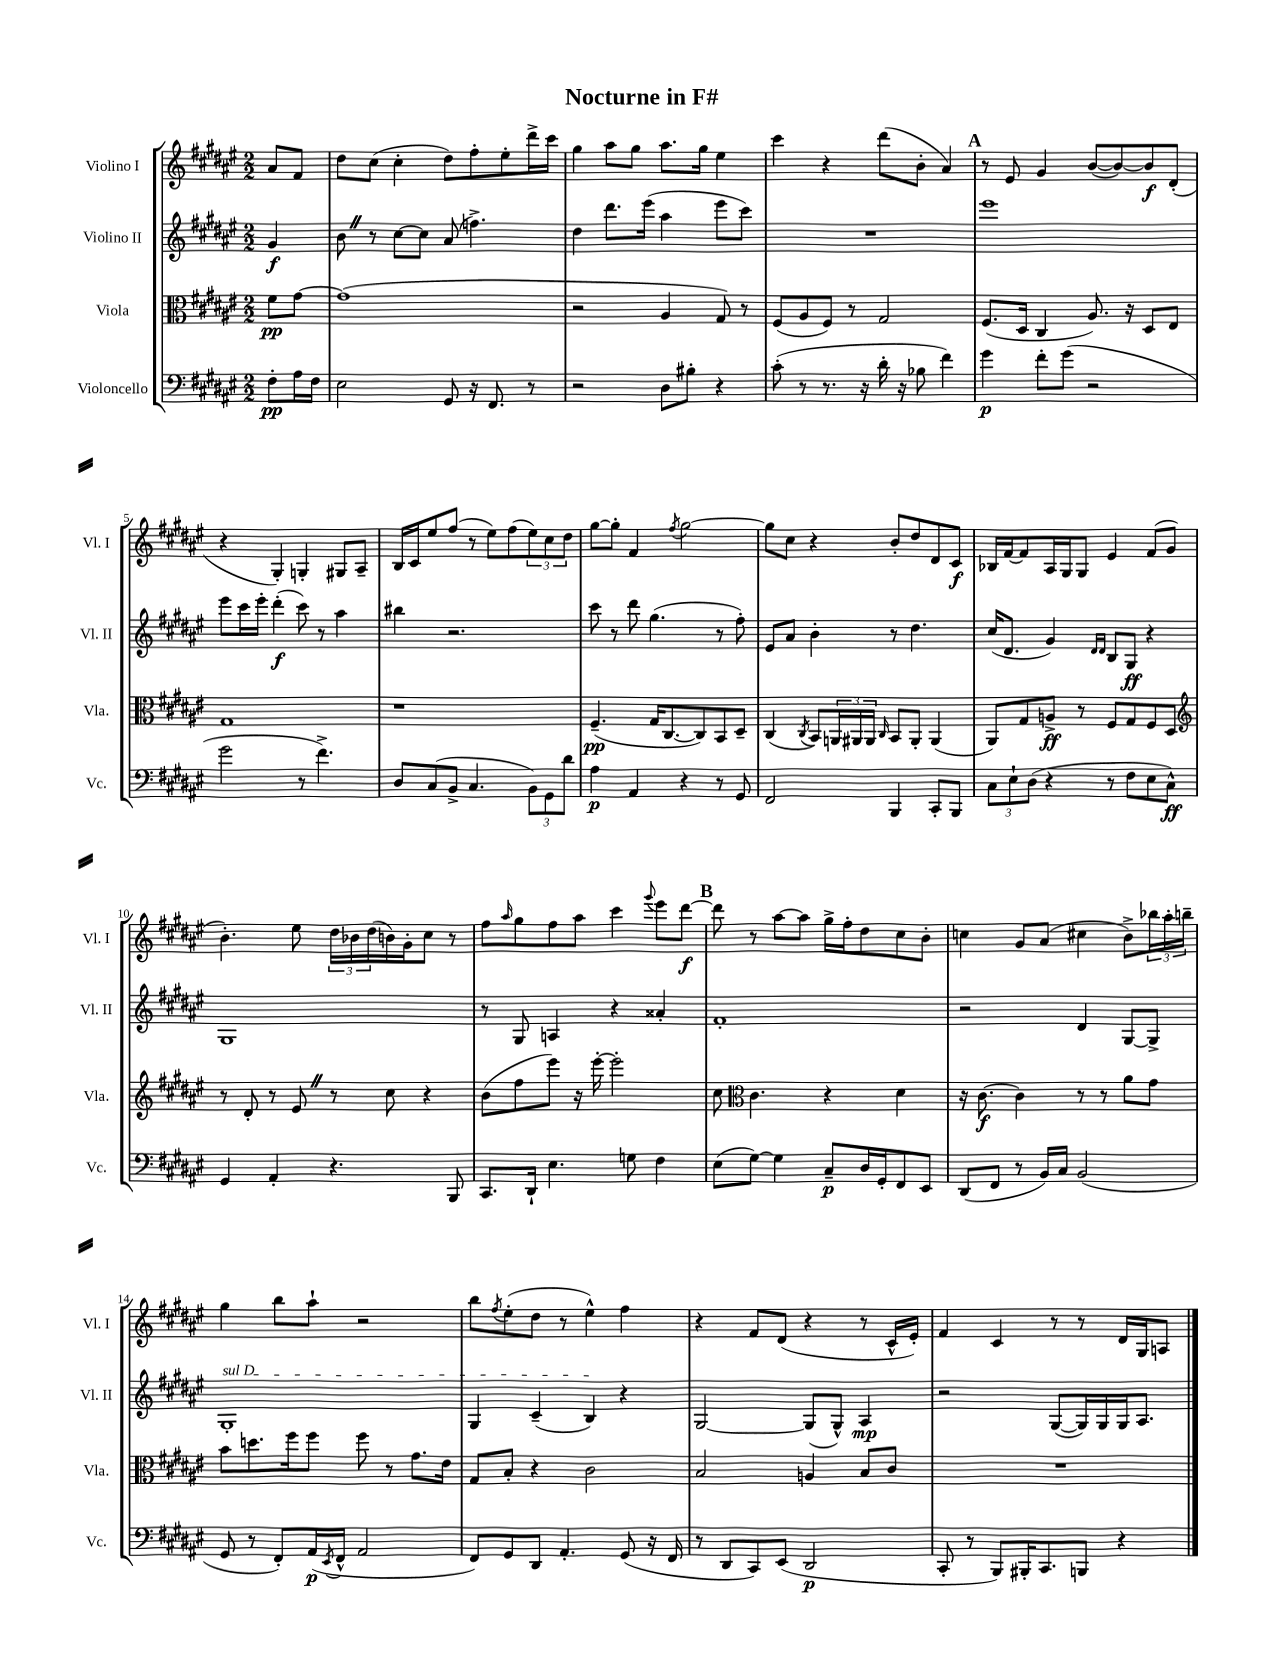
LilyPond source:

\header { title = "Nocturne in F#" }
<<
\new StaffGroup <<
\new Staff = "s0" \with { instrumentName = "Violino I" shortInstrumentName = "Vl. I" } {
    \clef treble \key fis \major \numericTimeSignature \time 2/2 \partial 4
    ais'8 fis'8 |
    dis''8 cis''8( cis''4-. dis''8) fis''8-. eis''8-. dis'''16-> cis'''16 |
    gis''4 ais''8 gis''8 ais''8. gis''16 eis''4 |
    cis'''4 r4 dis'''8( b'8-. ais'4) |
    \mark \markup { \bold "A" } r8 eis'8 gis'4 b'8~( b'8~) b'8\f dis'8-.( |
    r4 gis4-.) g4-. gis8 ais8-- |
    b16 cis'16 eis''8 fis''8( r8 eis''8) fis''8( \tuplet 3/2 { eis''8) cis''8 dis''8 } |
    gis''8~ gis''8-. fis'4 \acciaccatura { fis''8 } gis''2~ |
    gis''8 cis''8 r4 b'8-. dis''8 dis'8 cis'8\f |
    bes16 fis'16~ fis'8 ais16 gis16 gis8 eis'4 fis'8( gis'8 |
    b'4.-.) eis''8 \tuplet 3/2 { dis''16 bes'16 dis''16( } b'16) gis'16-. cis''8 r8 |
    fis''8 \grace { ais''16 } gis''8 fis''8 ais''8 cis'''4 \appoggiatura { gis'''8 } eis'''8 dis'''8~\f |
    \mark \markup { \bold "B" } dis'''8 r8 ais''8~ ais''8 gis''16-> fis''16-. dis''8 cis''8 b'8-. |
    c''4 gis'8 ais'8( cis''4 b'8->) \tuplet 3/2 { bes''16 ais''16-. b''16-- } |
    gis''4 b''8 ais''8-! r2 |
    b''8 \acciaccatura { fis''8 } eis''8-.( dis''8 r8 eis''4-^) fis''4 |
    r4 fis'8 dis'8( r4 r8 cis'16-^ eis'16-.) |
    fis'4 cis'4 r8 r8 dis'16 gis16 a8 \bar "|." |
}
\new Staff = "s1" \with { instrumentName = "Violino II" shortInstrumentName = "Vl. II" } {
    \clef treble \key fis \major \numericTimeSignature \time 2/2 \partial 4
    gis'4\f |
    b'8 \once \override BreathingSign.text = \markup { \musicglyph "scripts.caesura.straight" } \breathe r8 cis''8~ cis''8 ais'8( f''4.->) |
    dis''4 dis'''8. eis'''16( ais''4 eis'''8 cis'''8) |
    R1 |
    \mark \markup { \bold "A" } eis'''1 |
    eis'''8 cis'''16 eis'''16-. dis'''4-.\f( cis'''8) r8 ais''4 |
    bis''4 r2. |
    cis'''8 r8 dis'''8 gis''4.( r8 fis''8-.) |
    eis'8 ais'8 b'4-. r8 dis''4. |
    cis''16( dis'8. gis'4) \grace { dis'16 dis'16 } b8 gis8\ff r4 |
    gis1 |
    r8 gis8 a4 r4 aisis'4-. |
    \mark \markup { \bold "B" } fis'1-. |
    r2 dis'4 gis8~ gis8-> |
    \once \override TextSpanner.bound-details.left.text = \markup { \italic "sul D" } gis1-.\startTextSpan |
    gis4 cis'4--( b4\stopTextSpan) r4 |
    gis2~ gis8( gis8-^) ais4\mp |
    r2 gis8~( gis16) gis16 gis16 ais8. \bar "|." |
}
\new Staff = "s2" \with { instrumentName = "Viola" shortInstrumentName = "Vla." } {
    \clef alto \key fis \major \numericTimeSignature \time 2/2 \partial 4
    fis'8\pp gis'8~ |
    gis'1( |
    r2 ais4 gis8) r8 |
    fis8( ais8 fis8) r8 gis2 |
    \mark \markup { \bold "A" } fis8.( dis16 cis4 ais8.) r16 dis8 eis8 |
    gis1 |
    r1 |
    fis4.--\pp( gis16 cis8.~ cis8) b,8 dis8-- |
    cis4( \acciaccatura { cis8 } b,8) \tuplet 3/2 { a,16 ais,16 ais,16 } \grace { cis16 } b,8 ais,8-. ais,4( |
    ais,8) gis8 a8->\ff r8 fis8 gis8 fis8 dis8 |
    \clef treble r8 dis'8-. r8 eis'8 \once \override BreathingSign.text = \markup { \musicglyph "scripts.caesura.straight" } \breathe r8 cis''8 r4 |
    b'8( fis''8 eis'''8) r16 eis'''16~-. eis'''2-. |
    \mark \markup { \bold "B" } cis''8 \clef alto cis'4. r4 dis'4 |
    r16 cis'8.~\f cis'4 r8 r8 ais'8 gis'8 |
    b'8 d''8. fis''16 fis''8 fis''8 r8 gis'8. eis'16 |
    gis8 b8-. r4 cis'2 |
    b2 a4 b8 cis'8 |
    R1 \bar "|." |
}
\new Staff = "s3" \with { instrumentName = "Violoncello" shortInstrumentName = "Vc." } {
    \clef bass \key fis \major \numericTimeSignature \time 2/2 \partial 4
    fis8-.\pp ais16 fis16 |
    eis2 gis,8 r16 fis,8. r8 |
    r2 dis8 bis8-. r4 |
    cis'8-.( r8 r8. r16 dis'16-. r16 bes8 fis'4) |
    \mark \markup { \bold "A" } gis'4\p fis'8-. gis'8( r2 |
    gis'2 r8 fis'4.->) |
    dis8 cis8( b,8-> cis4. \tuplet 3/2 { b,8) gis,8 dis'8 } |
    ais4\p ais,4 r4 r8 gis,8 |
    fis,2 b,,4 cis,8-. b,,8 |
    \tuplet 3/2 { cis8 eis8-! dis8( } r4 r8 fis8 eis8 cis8-^\ff) |
    gis,4 ais,4-. r4. b,,8 |
    cis,8. dis,16-! eis4. g8 fis4 |
    \mark \markup { \bold "B" } eis8( gis8~) gis4 cis8--\p dis16 gis,16-. fis,8 eis,8 |
    dis,8( fis,8 r8 b,16) cis16 b,2( |
    gis,8 r8 fis,8-.) ais,16\p( \acciaccatura { eis,8 } fis,16-^ ais,2 |
    fis,8) gis,8 dis,8 ais,4.-. gis,8( r16 fis,16 |
    r8 dis,8 cis,8) eis,8( dis,2\p |
    cis,8-. r8 b,,8) bis,,16-. cis,8. b,,8 r4 \bar "|." |
}
>>
>>
